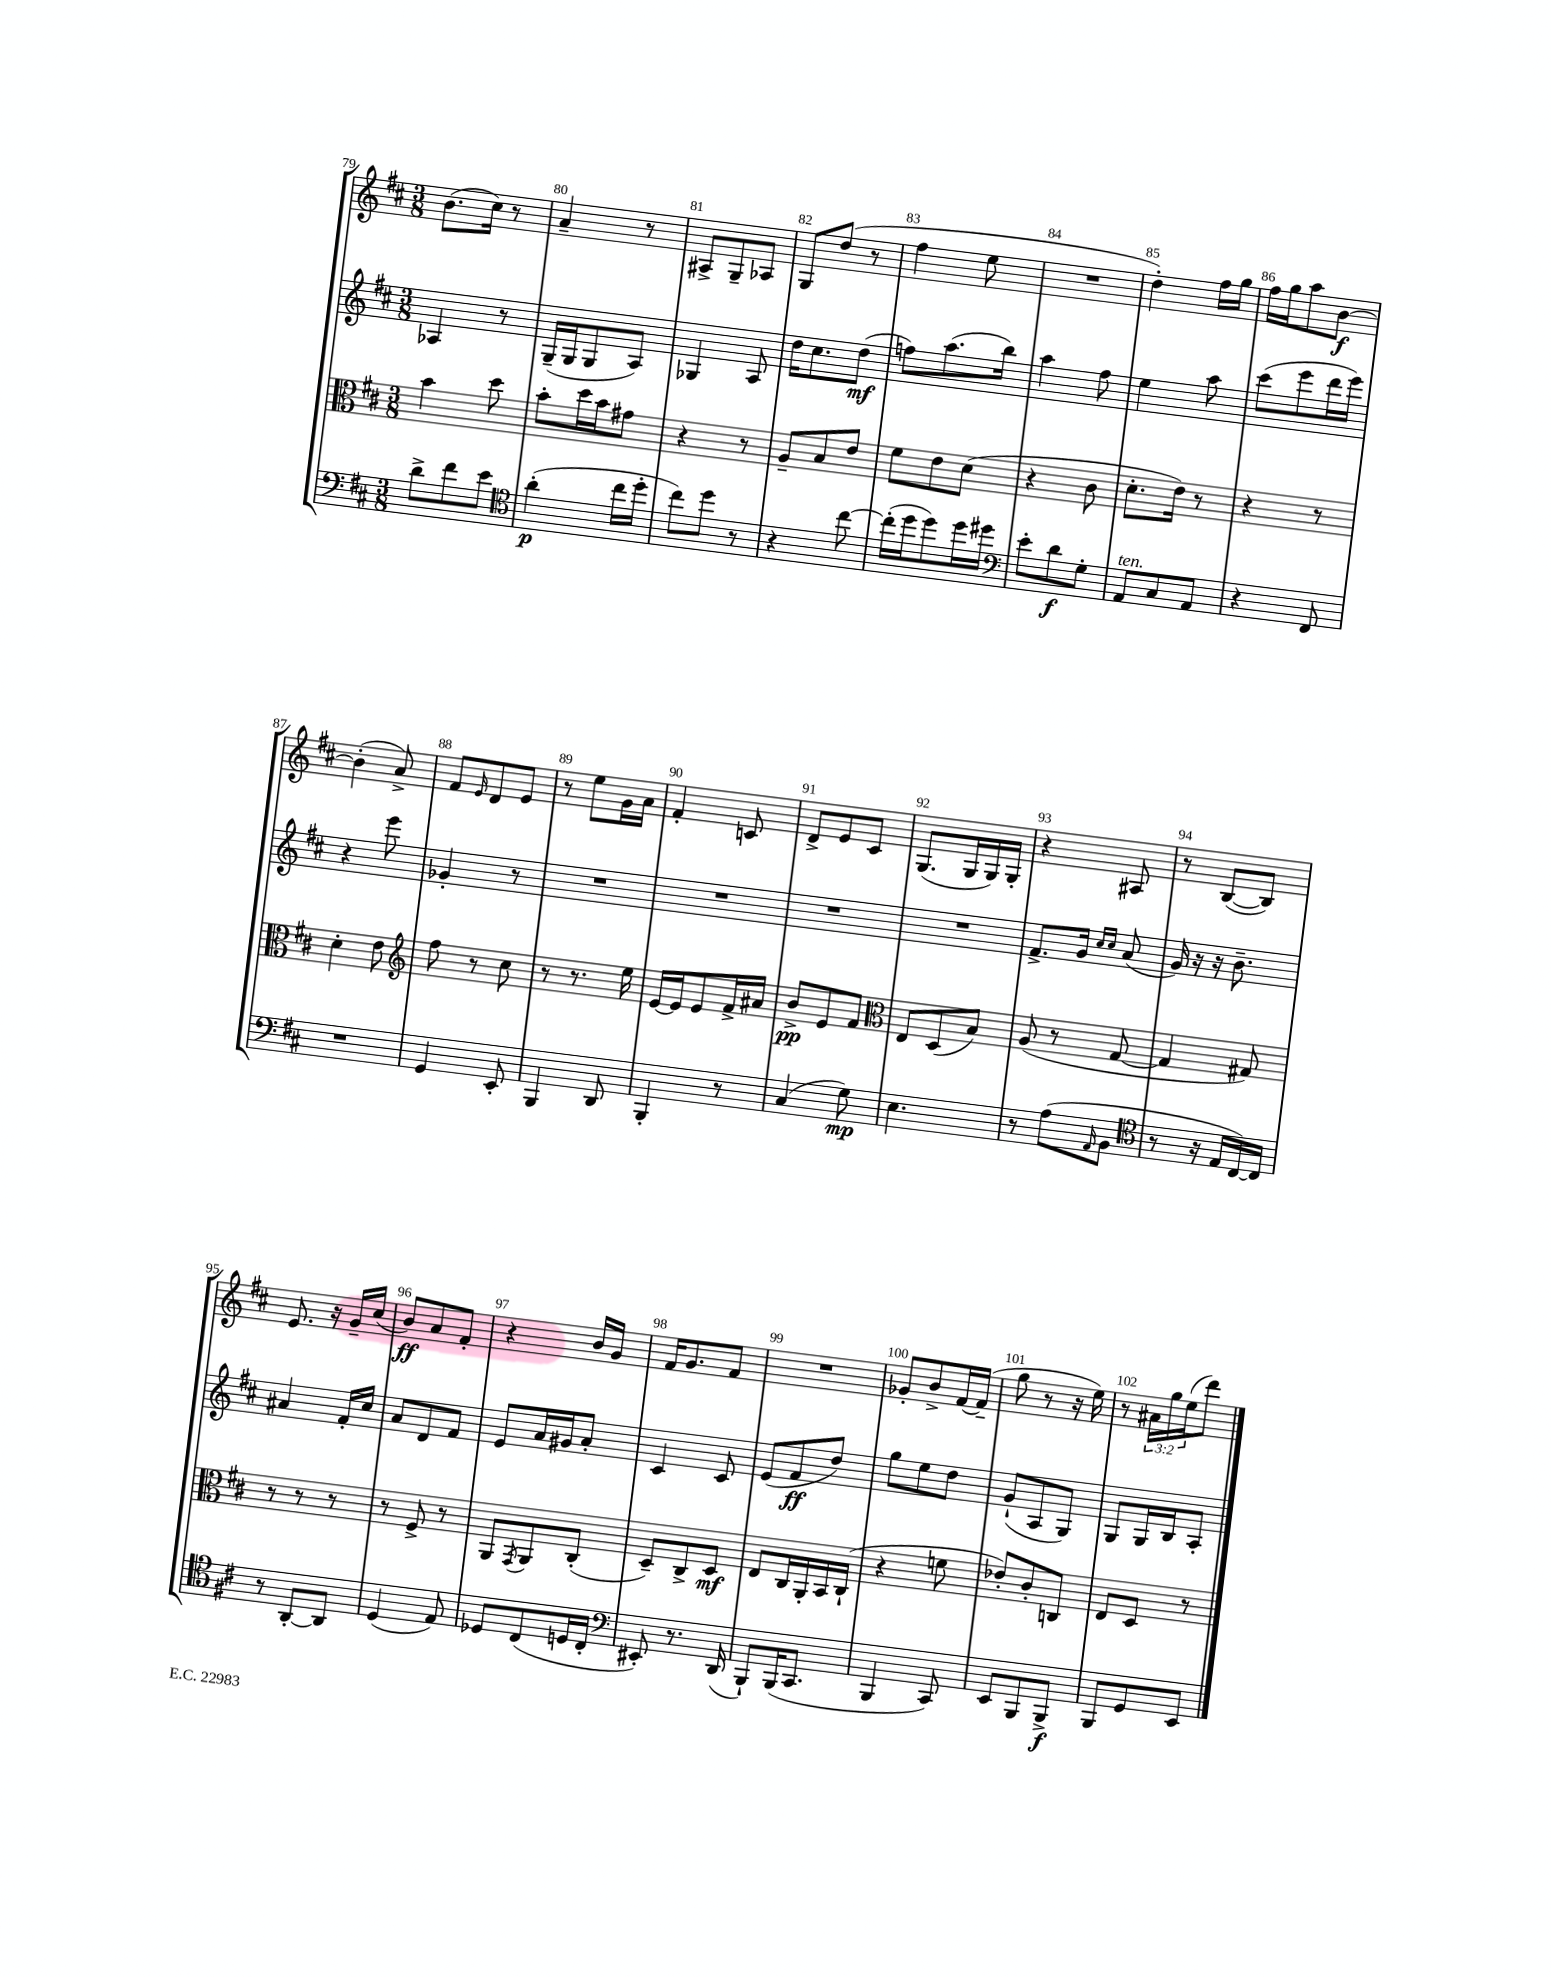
<<
\new StaffGroup <<
\new Staff = "s0" {
    \clef treble \key d \major \numericTimeSignature \time 3/8 \override Staff.TupletNumber.text = #tuplet-number::calc-fraction-text
    b'8.( cis''16) r8 |
    a'4-- r8 |
    ais8-> g8-- aes8 |
    g8 d''8( r8 |
    fis''4 e''8 |
    R4. |
    d''4-.) fis''16 g''16 |
    fis''16 g''16 a''8 b'8~\f |
    b'4-.( a'8->) |
    fis'8 \grace { e'16 } d'8 e'8 |
    r8 e''8 g'16 a'16 |
    fis'4-. c'8 |
    d'8-> e'8 cis'8 |
    g8.( g16 g16) g16-. |
    r4 ais8 |
    r8 b8~( b8) |
    e'8. r16 g'16-- cis''16( |
    b'8\ff) a'8 fis'8-. |
    r4 b'16 g'16 |
    fis'16 g'8. fis'8 |
    R4. |
    ges'8-. b'8-> fis'16~ fis'16--( |
    g''8 r8 r16 e''16) |
    r8 \tuplet 3/2 { ais'16 g''16 e''16( } d'''8) \bar "|." |
}
\new Staff = "s1" {
    \clef treble \key d \major \numericTimeSignature \time 3/8
    aes4 r8 |
    g16--( g16 g8 a8) |
    ges4 a8 |
    d''16 cis''8. d''8\mf( |
    f''8) a''8.( b''16) |
    a''4 fis''8 |
    e''4 a''8 |
    cis'''8( e'''8 d'''16 e'''16) |
    r4 e'''8 |
    ges'4-. r8 |
    R4. |
    R4. |
    R4. |
    R4. |
    fis'8.-> g'16 \grace { cis''16 cis''16 } a'8( |
    g'16) r16 r16 b'8.-- |
    ais'4 fis'16-. cis''16 |
    a'8 d'8 fis'8 |
    e'8 a'16 gis'16 a'8-. |
    cis'4 cis'8 |
    e'8( fis'8\ff d''8) |
    g''8 e''8 d''8 |
    g'8-!( a8 g8) |
    g8 g16 b16 a8-. \bar "|." |
}
\new Staff = "s2" {
    \clef alto \key d \major \numericTimeSignature \time 3/8
    b'4 d''8 |
    b'8-. d''16 b'16 gis'8 |
    r4 r8 |
    a8-- b8 e'8 |
    fis'8 e'8 d'8( |
    r4 cis'8 |
    d'8.-. e'16) r8 |
    r4 r8 |
    d'4-. e'8 |
    \clef treble fis''8 r8 cis''8 |
    r8 r8. e''16 |
    e'16~ e'16 e'8 fis'16-> ais'16 |
    b'8->\pp e'8 fis'8 |
    \clef alto e8 d8( b8) |
    a8( r8 g8~ |
    g4 gis8) |
    r8 r8 r8 |
    r8 fis8-> r8 |
    a,8 \acciaccatura { g,8 } a,8 cis8-.( |
    d8--) cis8-> d8\mf |
    e8 cis16 a,16-. b,16 cis16-!( |
    r4 f'8 |
    ees'8-.) cis'8-. c8 |
    e8 d8 r8 \bar "|." |
}
\new Staff = "s3" {
    \clef bass \key d \major \numericTimeSignature \time 3/8
    d'8-> fis'8 e'8 |
    \clef tenor a'4-.\p( cis''16 d''16-. |
    cis''8) d''8 r8 |
    r4 cis''8~ |
    cis''16-.( d''16 d''8) d''16 dis''16 |
    \clef bass e'8-. d'8\f g8-. |
    a,8^\markup { \italic "ten." } cis8 a,8 |
    r4 fis,8 |
    R4. |
    g,4 e,8-. |
    b,,4 d,8 |
    b,,4-. r8 |
    cis4( g8\mp) |
    e4. |
    r8 a8( \grace { a,16 } b,8 |
    \clef tenor r8 r16 e16 cis16~) cis16 |
    r8 a,8~-. a,8 |
    d4( e8) |
    des8 cis8( d16 cis16-. |
    \clef bass eis,8-.) r8. d,16( |
    b,,8-!) b,,16( cis,8. |
    b,,4 cis,8) |
    e,8 b,,8 b,,8->\f |
    b,,8 g,8 e,8 \bar "|." |
}
>>
>>
\layout { \context { \Score currentBarNumber = #79 \override BarNumber.break-visibility = ##(#f #t #t) barNumberVisibility = #all-bar-numbers-visible } }
